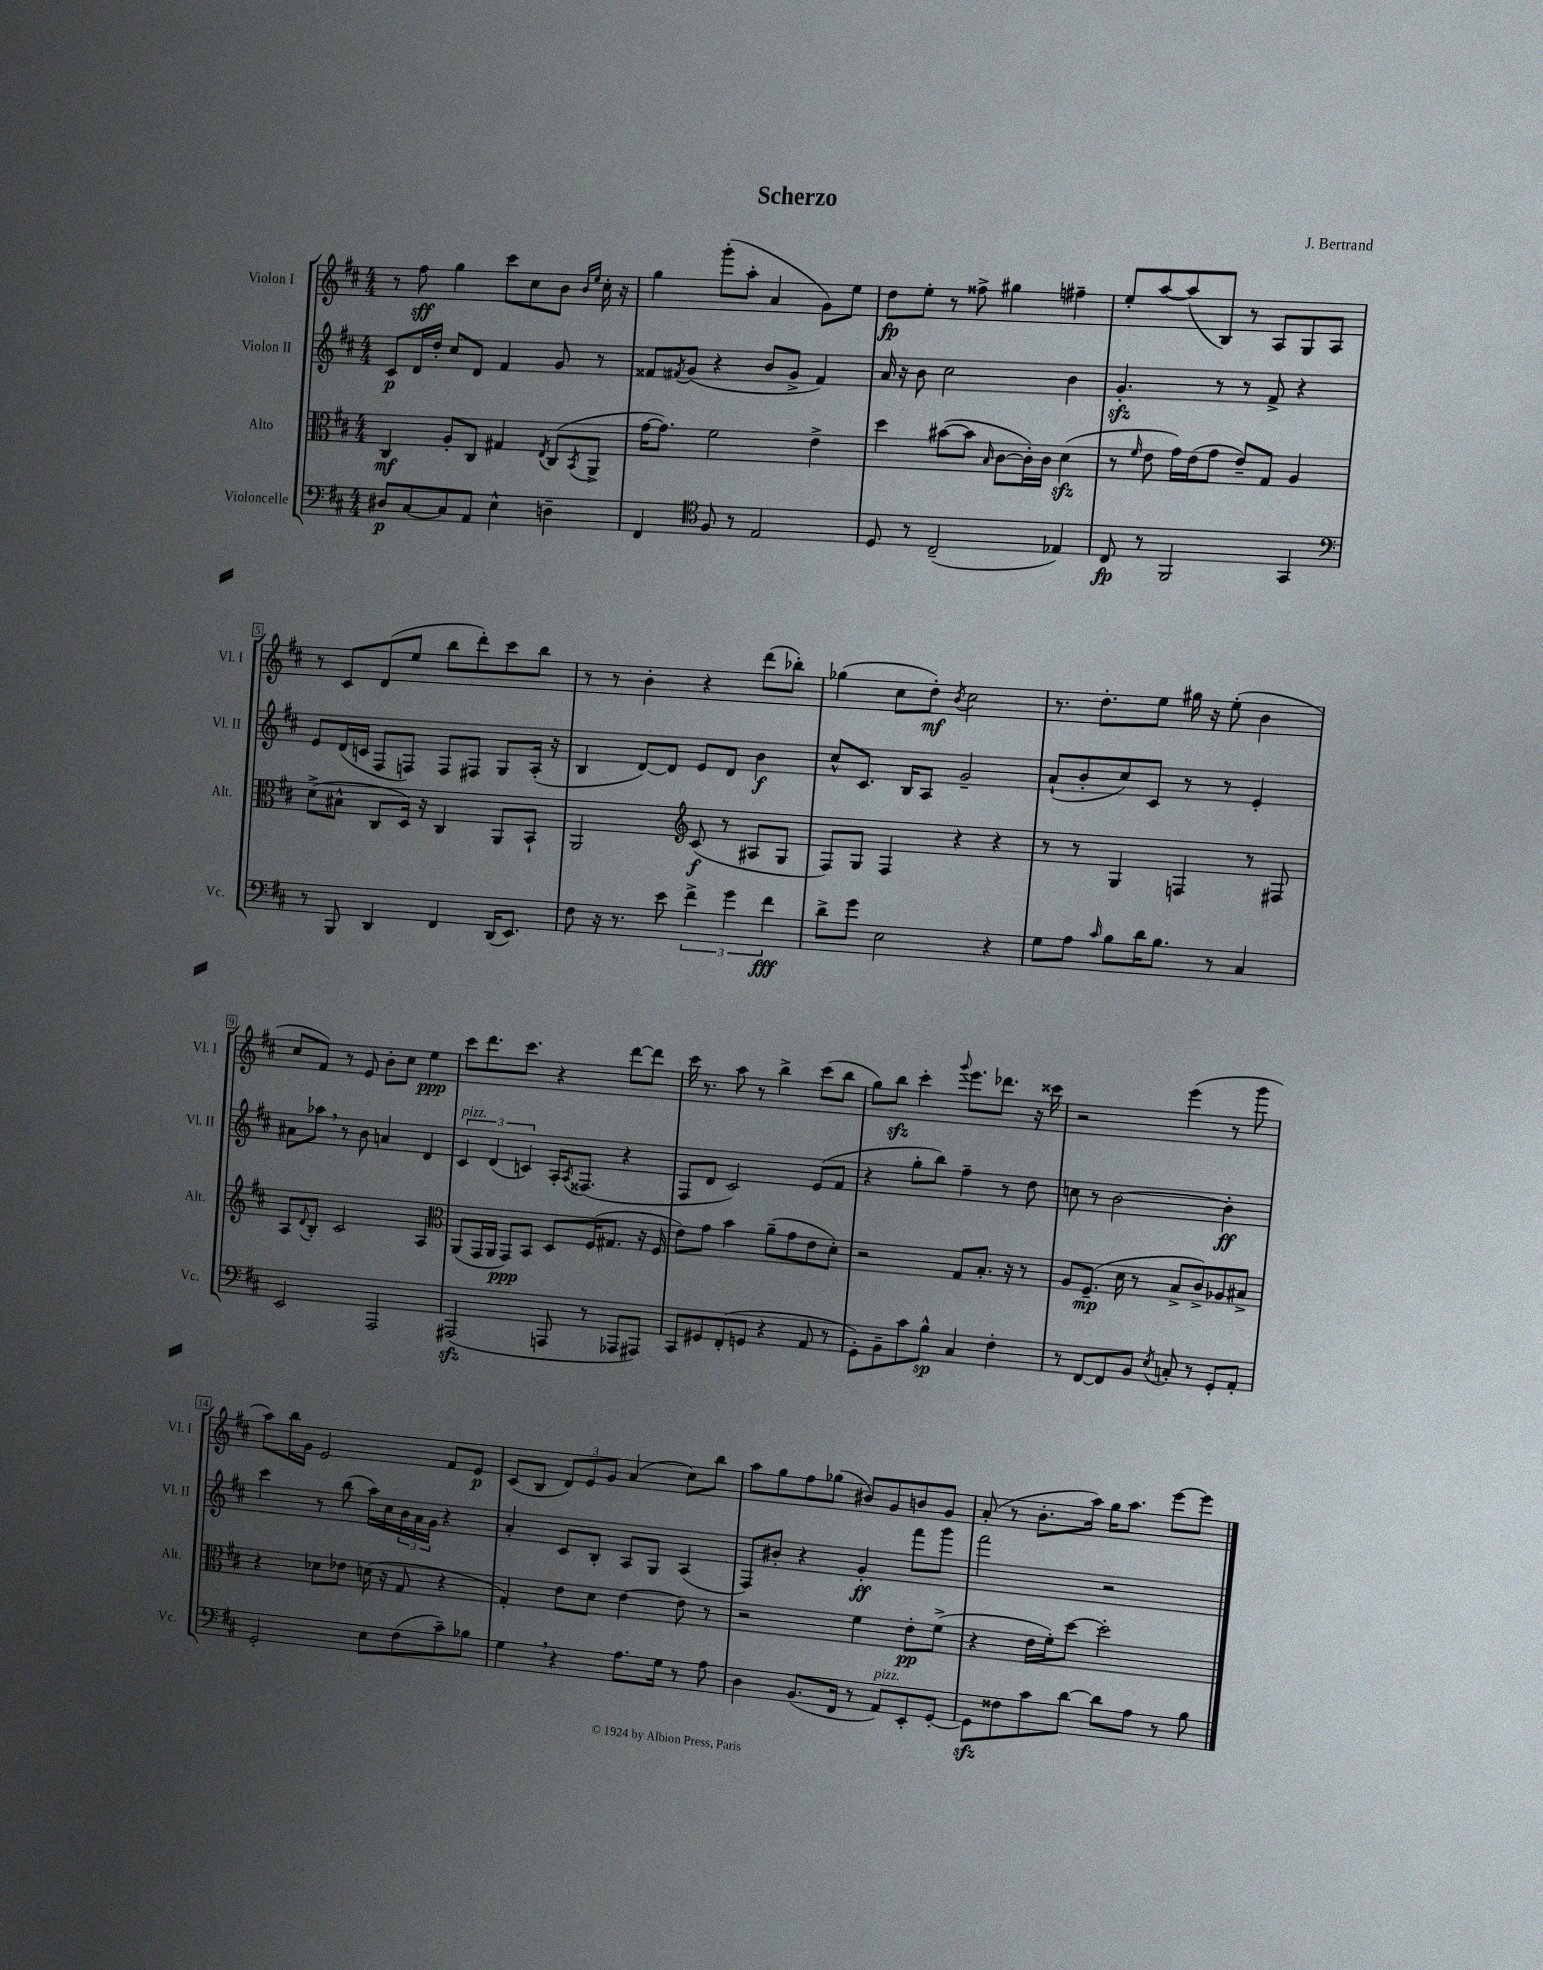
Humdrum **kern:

**kern	**kern	**kern	**kern
*staff4	*staff3	*staff2	*staff1
*clefF4	*clefC3	*clefG2	*clefG2
*k[f#c#]	*k[f#c#]	*k[f#c#]	*k[f#c#]
*M4/4	*M4/4	*M4/4	*M4/4
8D#	4C#	8c#	8r
[8C#	.	16d	8ff#
.	.	16dd'	.
8C#]	8A'	8cc#	4gg
8AA	8C#	8d	.
4E^^	4G#	4f#	8ccc#
.	.	.	8cc#
.	8qE	.	.
4D~	(8C#	8g	8b
.	.	.	16qqb
.	8qBB	.	16qqee
.	8AA^	8r	16cc#'
.	.	.	16r
=	=	=	=
4FF#	[16g	8f##	4gg
.	8.g])	.	.
.	.	8qf#	.
.	.	(8g	.
*clefC4	*	*	*
8F#	2f#	4r	(8ggg'
8r	.	.	8aa'
2E	.	8b	4a
.	.	8g^	.
.	4e^	4f#)	8g)
.	.	.	8ee
=	=	=	=
8D	4dd	16a	8dd
.	.	16r	.
8r	.	8b	8ee'
(2C#~	([8b#	2cc#	8r
.	8b#]	.	8ff##^
.	16qqB	.	.
.	[8c#	.	4gg#
.	16c#'])	.	.
.	16c#	.	.
4E-)	(4d	4b	4ff#~
=	=	=	=
8C#	8r	4.g'	8ee'
.	16qqf#	.	.
8r	8e	.	[8aa
2FF#	16g)	.	(8aa]
.	(16e	.	.
.	8g	8r	8B)
.	8e~)	8r	8r
.	8G	8f#^	8A
4GG	4A	4r	8G
.	.	.	8A
=	=	=	=
*clefF4	*	*	*
8r	(8d^	8e	8r
8BBB	8B#^^	(16d	8c#
.	.	16c	.
4DD	8C#	8F#	(8d
.	16D)	8F)	8ee
.	16r	.	.
4FF#	4C#	8F	8bb
.	.	8F#	8ddd')
(16DD	8AA	8G	8ccc#
8.EE)	.	.	.
.	8BB`	(16A'	8bb
.	.	16r	.
=	=	=	=
8F#	2AA	4B	8r
16r	.	.	8r
8.r	.	.	.
.	.	[8d)	4b'
8e	.	8d]	.
*	*clefG2	*	*
6f#^	(8c#	8e	4r
.	8r	8d	.
6g	.	.	.
.	8A#	4b	(8ddd
6f#	.	.	.
.	8G	.	8bb-')
=	=	=	=
8d^	8F#)	8cc#^^	(4gg-
8g	8G	8.c#	.
2E	4F#	.	8cc#
.	.	16B	.
.	.	8A	8dd')
.	.	.	8qb
.	4r	2g~	2cc#
4r	4r	.	.
=	=	=	=
8G	8r	(8a`	8.r
8A	8r	8b'	.
.	.	.	8.dd'
16qqc#	.	.	.
8B	4G	8cc#)	.
16d	.	8c#	8ee
8.B	.	.	.
.	4F	8r	16gg#
.	.	.	16r
8r	.	8r	(8ee'
4C#	8r	4e'	4b
.	8F#	.	.
=	=	=	=
2EE	8A	8a#	8cc#
.	8qqd	.	.
.	8B'	8aa-	8f#)
.	2c#	8r	8r
.	.	8b	8e
2AAA	.	4a	8b'
.	.	.	8cc#
.	4A	4d	4ee
=	=	=	=
*	*clefC3	*	*
(2AAA#	(8AA	6c#	8ccc#
.	16GG	.	8.ddd
.	.	(6d	.
.	16AA	.	.
.	8GG)	.	.
.	.	.	8.ccc#
.	.	6c)	.
.	8BB	.	.
8AAA	8D	16A'	4r
.	.	8qA	.
.	.	(8.F##	.
8r	(16F#	.	.
.	8.G#	.	.
8AAA-	.	4r	[8ddd
8AAA#)	16r	.	8ddd]
.	16F#	.	.
=	=	=	=
8CC#	8e)	8F#	16ccc#
.	.	.	8.r
8GG#	8g	8d	.
(8FF#'	4b	2c#)	8aa
8GG	.	.	8r
4r	(8a~	.	4bb^
.	8g	.	.
8AA	8e	(8e	(8ccc#
8r	8d')	8f#	8bb
=	=	=	=
8GG')	2r	4r	8gg)
8BB~	.	.	8bb
8c#	.	8gg'	4ccc#'
8B^^	.	8bb)	.
.	.	.	8qqggg
4C#	8G	4ff#~	8.eee
.	8.B'	.	.
.	.	.	8.ddd-
4F#'	.	8r	.
.	16r	.	.
.	8r	8dd	16r
.	.	.	16ccc##
=	=	=	=
8r	8A	8cc	2r
[8FF#	(8.F#~	8r	.
8FF#]	.	[2b	.
.	16d	.	.
8BB	8r	.	.
8qE	.	.	.
8C'	8B^	.	(4eee
8r	8c#^)	.	.
8GG'	8A-	4b']	8r
8AA'	8B#^	.	8ggg
=	=	=	=
2GG'	4r	4ccc#	8aa)
.	.	.	16bb
.	.	.	16g
.	8d-	8r	2e
.	8e-	(8bb	.
8E	(16d	16aa)	.
.	16r	16cc#	.
(8F#	8G	24b	.
.	.	24a	.
.	.	24g	.
8c#~)	4r	4r	8f#
8B-	.	.	8e
=	=	=	=
4G	4G')	4a'	(8c#
.	.	.	8B
4r	8e	8c#	12d)
.	.	.	12e
.	8d	8B'	.
.	.	.	12g
8.A	[4e	8A	(4a
.	.	8G	.
16G	.	.	.
8r	8e]	(4A	8cc#)
8A	8r	.	8bb
=	=	=	=
4D	2r	8F#)	8aa
.	.	8b#'	8gg
(8.BB	.	4r	8ff#
.	.	.	(8gg-
16FF#	.	.	.
8r	4f#	4g'	8b#)
8AA)	.	.	8g
8EE'	8e'	8fff#	8b
[8GG'	(8f#^	8ggg	8g
=	=	=	=
8GG]	4r	2fff#	(8a'
8F##	.	.	8r
8c#	16e	.	8.b'
.	16f#')	.	.
[8d	[8dd	.	.
.	.	.	16aa)
8d]	2dd']	2r	16gg
.	.	.	8.aa
8A	.	.	.
8r	.	.	[8eee
8B	.	.	8eee]
==	==	==	==
*-	*-	*-	*-
